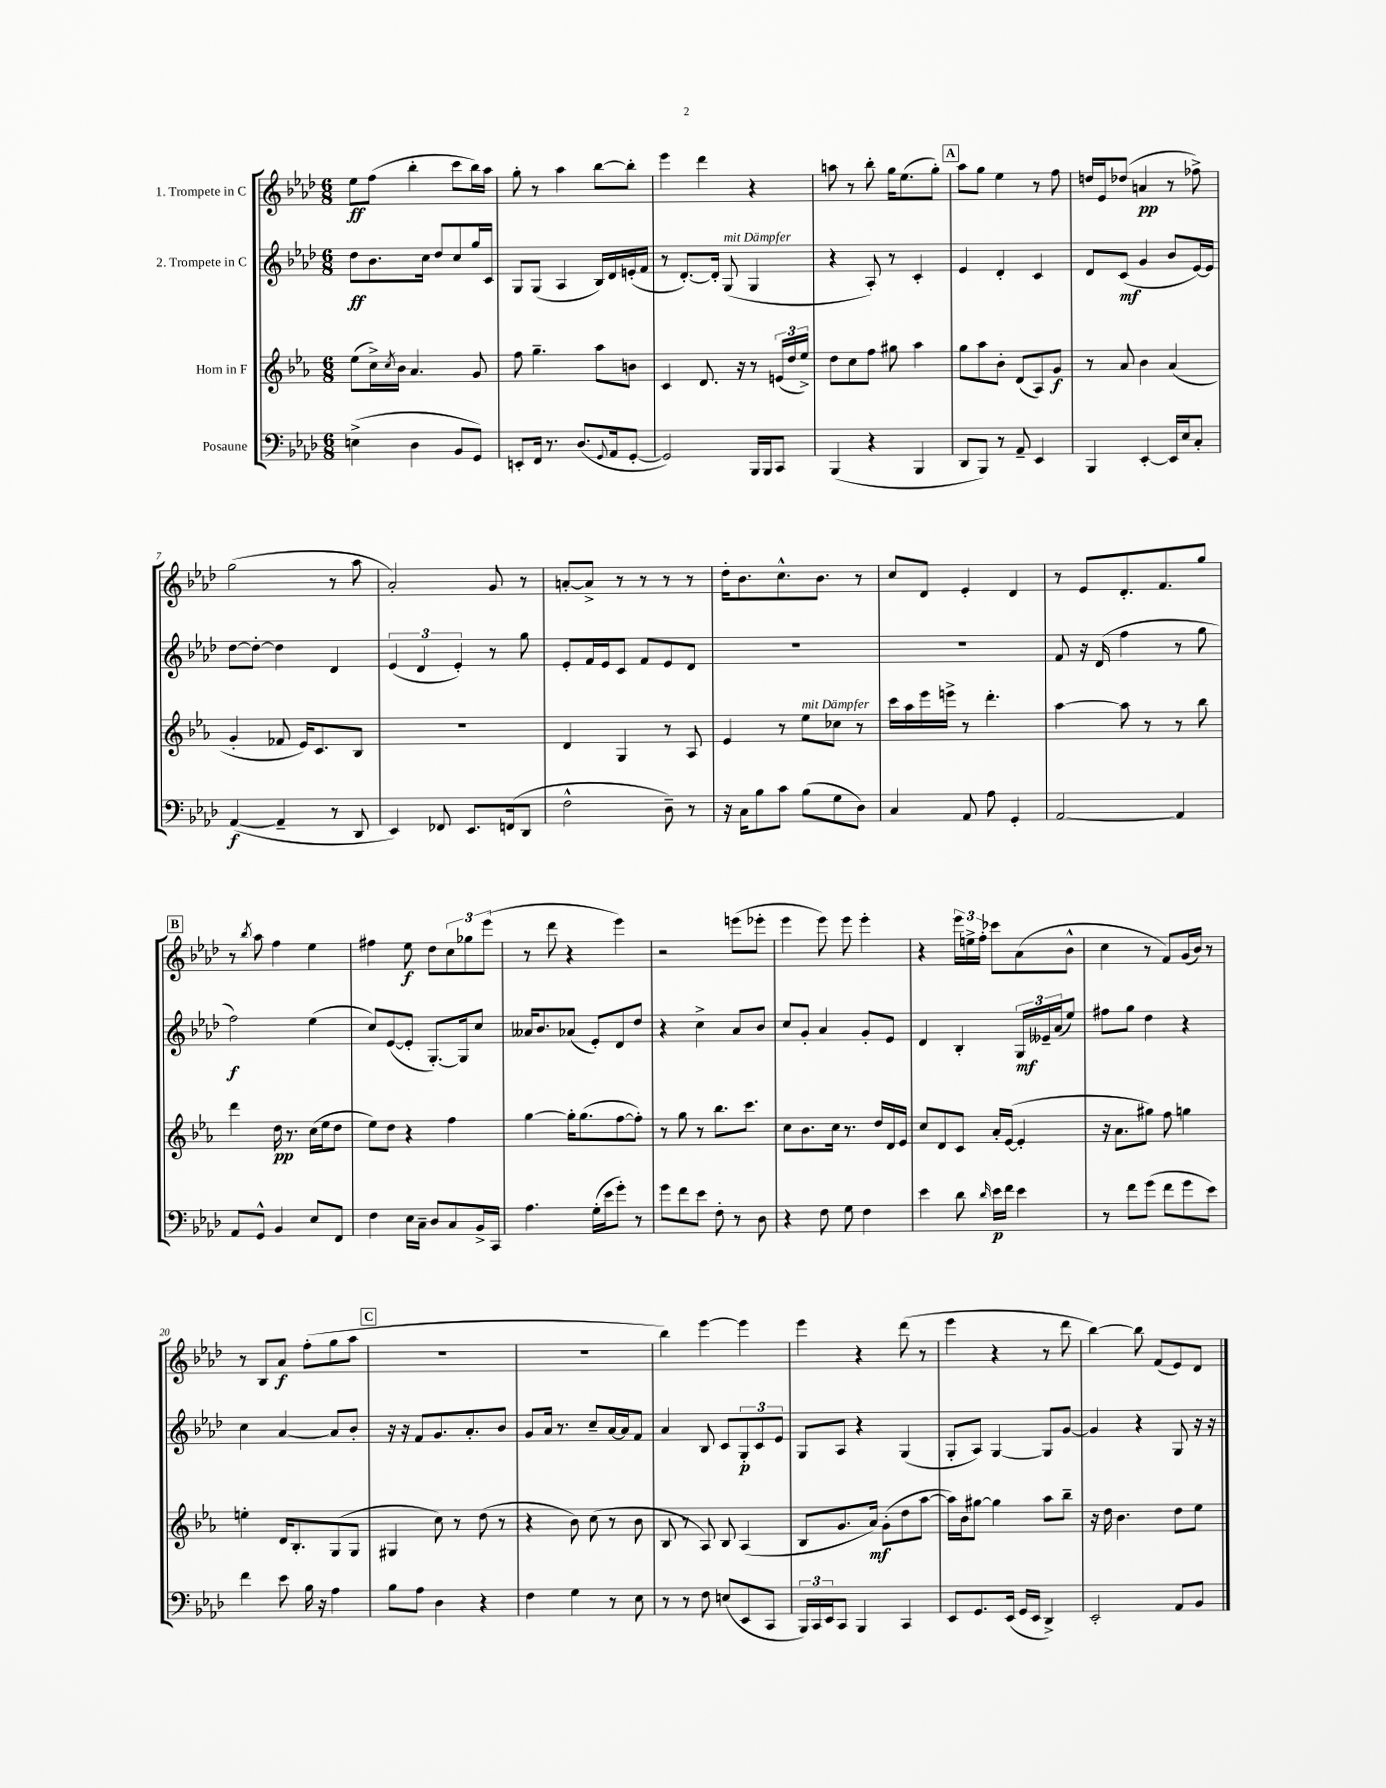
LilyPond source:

<<
\new StaffGroup <<
\new Staff = "s0" \with { instrumentName = "1. Trompete in C" } {
    \clef treble \key aes \major \numericTimeSignature \time 6/8
    ees''8\ff f''8( bes''4-. c'''8 bes''16) aes''16 |
    g''8-. r8 aes''4 bes''8~ bes''8-. |
    ees'''4 des'''4 r4 |
    a''8 r8 bes''8-. g''16 ees''8.( g''8-.) |
    \mark \markup { \box "A" } aes''8 g''8 ees''4 r8 f''8 |
    d''16 ees'16 des''8( a'4\pp r8 fes''8->) |
    g''2( r8 aes''8 |
    aes'2-.) g'8 r8 |
    a'8~-. a'8-> r8 r8 r8 r8 |
    des''16-. bes'8. c''8.-^ bes'8. r8 |
    c''8 des'8 ees'4-. des'4 |
    r8 ees'8 des'8.-. f'8. g''8 |
    \mark \markup { \box "B" } r8 \acciaccatura { bes''8 } aes''8 f''4 ees''4 |
    fis''4 ees''8\f des''8 \tuplet 3/2 { c''8 ges''8 ees'''8( } |
    r8 des'''8 r4 ees'''4) |
    r2 e'''8( ees'''8-. |
    ees'''4 ees'''8) ees'''8 ees'''4-. |
    r4 \tuplet 3/2 { ees'''16 e''16-> f''16-. } ces'''8 aes'8( bes'8-^ |
    c''4 r8 f'8) g'16( bes'16) r8 |
    r8 bes8 aes'8\f f''8-.( g''8 aes''8 |
    \mark \markup { \box "C" } R2. |
    R2. |
    bes''4) ees'''4~ ees'''4 |
    ees'''4 r4 des'''8( r8 |
    ees'''4 r4 r8 des'''8 |
    bes''4~) bes''8 f'8( ees'8) des'8 \bar "|." |
}
\new Staff = "s1" \with { instrumentName = "2. Trompete in C" } {
    \clef treble \key aes \major \numericTimeSignature \time 6/8
    des''8\ff bes'8. c''16 des''8 c''8 g''16 c'16 |
    g8 g8( aes4 bes16) des'16 e'16-.( f'16 |
    r8 des'8.~-.) des'16-. g8^\markup { \italic "mit Dämpfer" }( g4 |
    r4 aes8-.) r8 c'4-. |
    \mark \markup { \box "A" } ees'4 des'4-. c'4 |
    des'8 c'8\mf( g'4 bes'8 ees'16~) ees'16 |
    des''8~ des''8~-. des''4 des'4 |
    \tuplet 3/2 { ees'4( des'4 ees'4-.) } r8 g''8 |
    ees'8-. f'16 ees'16 c'8 f'8 ees'8 des'8 |
    R2. |
    R2. |
    f'8 r16 des'16( f''4 r8 g''8 |
    \mark \markup { \box "B" } f''2\f) ees''4( |
    c''8) ees'8~( ees'8-. g8.~-.) g16 c''8 |
    aeses'16 bes'8. aes'8( ees'8-.) des'8 des''8 |
    r4 c''4-> aes'8 bes'8 |
    c''8 g'8-. aes'4 g'8-. ees'8 |
    des'4 bes4-. \tuplet 3/2 { g16\mf eeses'16-- aes'16( } ees''8) |
    fis''8 g''8 des''4 r4 |
    c''4 aes'4~ aes'8 bes'8-. |
    \mark \markup { \box "C" } r16 r16 f'8 g'8. aes'8.-. bes'8 |
    g'8 aes'16 r8. c''8-- aes'16~ aes'16 f'8 |
    aes'4 bes8 c'8 \tuplet 3/2 { g8-.\p c'8 ees'8 } |
    g8 aes8 r4 g4( |
    g8-. aes8) g4~ g8 g'8~ |
    g'4 r4 g8 r16 r16 \bar "|." |
}
\new Staff = "s2" \with { instrumentName = "Horn in F" } {
    \clef treble \key ees \major \numericTimeSignature \time 6/8
    ees''8( c''16->) \acciaccatura { c''8 } bes'16 aes'4. g'8 |
    f''8 g''4.-- aes''8 b'8 |
    c'4 d'8. r16 r8 \tuplet 3/2 { e'16( d''16 ees''16->) } |
    d''8 c''8 f''8 gis''8 aes''4 |
    \mark \markup { \box "A" } g''8 aes''8 bes'8-. d'8( aes8) g'8\f |
    r8 aes'8 bes'4 aes'4( |
    g'4-. fes'8 ees'16) c'8. bes8 |
    R2. |
    d'4 g4 r8 aes8 |
    ees'4 r8 ees''8^\markup { \italic "mit Dämpfer" } ces''8 r8 |
    c'''16 aes''16 ees'''16 e'''16-> r8 d'''4.-. |
    aes''4~ aes''8 r8 r8 bes''8 |
    \mark \markup { \box "B" } d'''4 d''16\pp r8. c''16( ees''16 d''8 |
    ees''8) d''8 r4 f''4 |
    g''4~ g''16-. g''8.( f''8~ f''8-.) |
    r8 g''8 r8 bes''8. c'''8. |
    c''8 bes'8. c''16 r8. d''16 d'16 ees'16 |
    c''8 d'8 c'8 aes'16-. ees'16~( ees'4-. |
    r16 aes'8. gis''8) f''8 g''4 |
    e''4-. d'16 bes8.-. g8( g8 |
    \mark \markup { \box "C" } gis4 c''8) r8 d''8( r8 |
    r4 bes'8) c''8( r8 bes'8 |
    bes8 r8 aes8) bes8 aes4( |
    bes8 g'8. aes'16\mf) g'8-.( d''8 aes''8~ |
    aes''16) bes'16 gis''8~ gis''4 aes''8 bes''8-- |
    r16 d''16 bes'4. d''8 ees''8 \bar "|." |
}
\new Staff = "s3" \with { instrumentName = "Posaune" } {
    \clef bass \key aes \major \numericTimeSignature \time 6/8
    e4->( des4 bes,8 g,8) |
    e,8-. f,16 r8. des8.( \appoggiatura { g,8 } aes,16 g,8~-. |
    g,2) bes,,16 bes,,16 c,8 |
    bes,,4( r4 bes,,4 |
    \mark \markup { \box "A" } des,8 bes,,8) r8 aes,8-- ees,4 |
    bes,,4 ees,4~-. ees,16 ees16 c8-. |
    aes,4~\f( aes,4-- r8 des,8 |
    ees,4) fes,8 ees,8. f,16( des,8 |
    f2-^ des8--) r8 |
    r16 c16 bes8 c'8 bes8( g8 des8) |
    c4 aes,8 aes8 g,4-. |
    aes,2~ aes,4 |
    \mark \markup { \box "B" } aes,8 g,8-^ bes,4 ees8 f,8 |
    f4 ees16 c16-- des8 c8 bes,16-> c,16 |
    aes4. g16-.( ees'16 g'8-.) r8 |
    g'8 f'8 ees'8 f8-. r8 des8 |
    r4 f8 g8 f4 |
    ees'4 des'8 \grace { des'16 } ees'16\p f'16 ees'4 |
    r8 f'8 g'8( f'8 g'8 ees'8) |
    f'4 ees'8 bes16 r16 aes4 |
    \mark \markup { \box "C" } bes8 aes8 des4 r4 |
    f4 g4 r8 ees8 |
    r8 r8 f8 e8( ees,8 c,8 |
    \tuplet 3/2 { bes,,16) c,16 ees,16 } c,8 bes,,4 c,4 |
    ees,8 g,8. ees,16( g,16 ees,16 des,4->) |
    ees,2-. aes,8 bes,8 \bar "|." |
}
>>
>>
